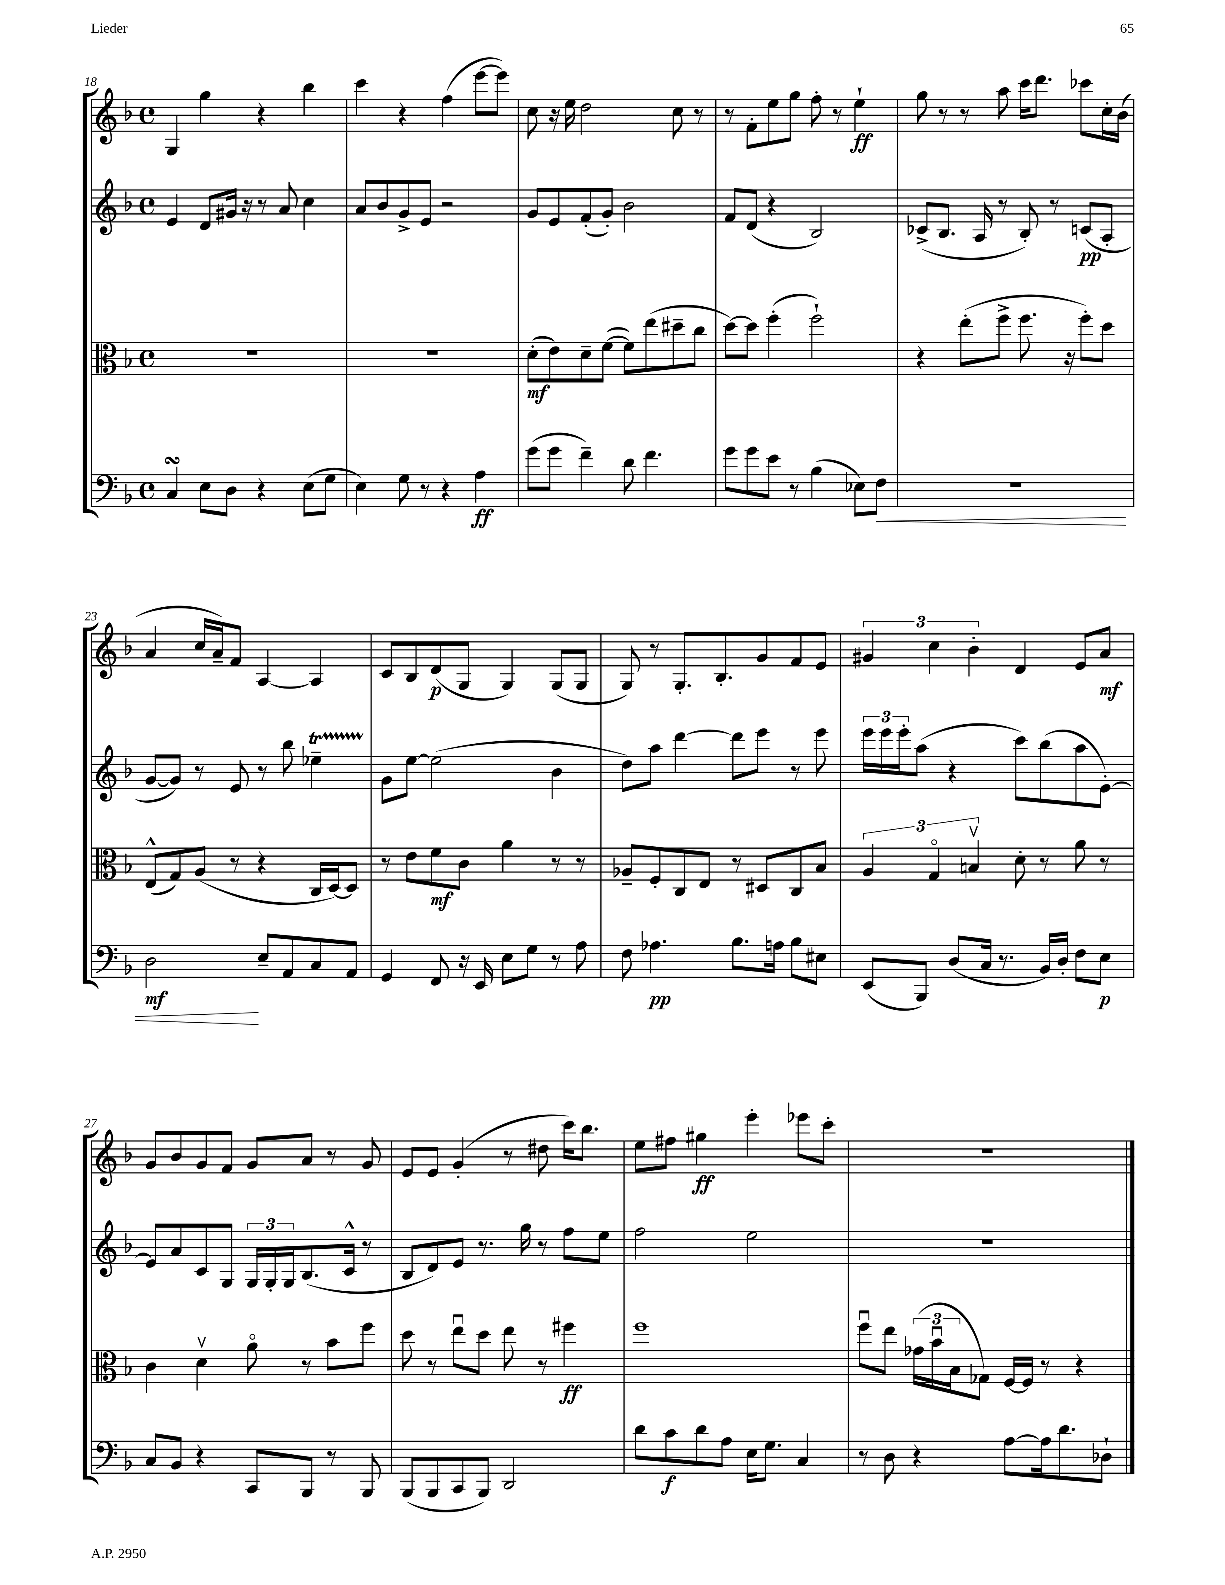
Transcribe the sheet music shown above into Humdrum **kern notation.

**kern	**kern	**kern	**kern
*staff4	*staff3	*staff2	*staff1
*clefF4	*clefC3	*clefG2	*clefG2
*k[b-]	*k[b-]	*k[b-]	*k[b-]
*M4/4	*M4/4	*M4/4	*M4/4
*met(c)	*met(c)	*met(c)	*met(c)
4C/	1r	4e/	4G/
8E\L	.	8d/L	4gg\
8D\J	.	16g#/Jk	.
.	.	16r	.
4r	.	8r	4r
.	.	8a/	.
(8E\L	.	4cc\	4bb-\
8G\J	.	.	.
=	=	=	=
4E\)	1r	8a/L	4ccc\
.	.	8b-/	.
8G\	.	8g^/	4r
8r	.	8e/J	.
4r	.	2r	(4ff\
4A\	.	.	[8eee\L
.	.	.	8eee\]J)
=	=	=	=
(8g\L	(8d'\L	8g/L	8cc\
8g\J	8e\)	8e/	16r
.	.	.	16ee\
4f~\)	8d~\	(8f'/	2dd\
.	([8f\J	8g'/J)	.
8d\	8f\]L)	2b-\	.
4.f\	(8ee\	.	.
.	8dd#~\	.	8cc\
.	8cc\J	.	8r
=	=	=	=
8g\L	[8dd\L)	8f/L	8r
8g\	8dd\]J	(8d/J	8f'\L
8e\J	(4ff'\	4r	8ee\
8r	.	.	8gg\J
(4B-\	2ff`\)	2B-/)	8ff'\
.	.	.	8r
8E-\L)	.	.	4ee`\
8F\J	.	.	.
=	=	=	=
1r	4r	(8c-^/L	8gg\
.	.	8.B-/J	8r
.	(8ee'\L	.	8r
.	.	16A/	.
.	8ff^\J	8r	8aa\
.	8.ff\	8B-'/)	16ccc\LK
.	.	.	8.ddd\J
.	.	8r	.
.	16r	.	.
.	8ff'\L)	(8c/L	8ccc-\L
.	8dd\J	8A'/J	16cc'\L
.	.	.	(16b-\JJ
=	=	=	=
2D\	(8E^^/L	[8g/L	4a/
.	8G/)	8g/]J)	.
.	(8A/J	8r	16cc/LL
.	.	.	16a~/J)
.	8r	8e/	8f/J
8E~/L	4r	8r	[4A/
8AA/	.	8bb-\	.
8C/	16C/LL	4ee-~\	4A/]
.	[16D/J)	.	.
8AA/J	8D/]J	.	.
=	=	=	=
4GG/	8r	8g\L	8c/L
.	8e\L	[8ee\J	8B-/
8FF/	8f\	(2ee\]	(8d/
16r	8c\J	.	8G/J
16EE/	.	.	.
8E\L	4a\	.	4G/)
8G\J	.	.	.
8r	8r	4b-\	(8G/L
8A\	8r	.	8G/J
=	=	=	=
8F\	8A-~/L	8dd\L)	8G/)
4.A-\	8F'/	8aa\J	8r
.	8C/	[4ddd\	8.G'/L
.	8E/J	.	.
.	.	.	8.B-'/
8.B-\L	8r	8ddd\]L	.
.	8D#/L	8eee\J	8g/
16A\Jk	.	.	.
8B-\L	8C/	8r	8f/
8E#\J	8B-/J	8eee\	8e/J
=	=	=	=
(8EE/L	6A/	24eee\LL	6g#/
.	.	24eee\	.
.	.	24eee'\J	.
8BBB-/J)	.	(8aa\J	.
.	6Go/	.	6cc\
(8D/L	.	4r	.
.	6Bv/	.	6b-'\
16C/Jk	.	.	.
8.r	.	.	.
.	8d'\	8ccc\L)	4d/
16BB-/LL)	8r	(8bb-\	.
16D'/JJ	.	.	.
8F\L	8a\	8aa\	8e/L
8E\J	8r	[8e'\J)	8a/J
=	=	=	=
8C/L	4c\	8e/]L	8g/L
8BB-/J	.	8a/	8b-/
4r	4dv\	8c/	8g/
.	.	8G/J	8f/J
8CC/L	8ao\	24G/LL	8g/L
.	.	24G'/	.
.	.	24G/J	.
8BBB-/J	8r	(8.B-/	8a/J
8r	8b-\L	.	8r
.	.	16c^^/Jk	.
8BBB-/	8ff\J	8r	8g/
=	=	=	=
(8BBB-/L	8dd\	8B-/L	8e/L
8BBB-/	8r	8d/)	8e/J
8CC/	8eeu\L	8e/J	(4g'/
8BBB-/J)	8dd\J	8.r	.
2DD/	8ee\	.	8r
.	.	16gg\	.
.	8r	8r	8dd#\
.	4ff#\	8ff\L	16ccc\LK)
.	.	.	8.bb-\J
.	.	8ee\J	.
=	=	=	=
8d\L	1ff	2ff\	8ee\L
8c\	.	.	8ff#\J
8d\	.	.	4gg#\
8A\J	.	.	.
16E\LK	.	2ee\	4eee'\
8.G\J	.	.	.
4C/	.	.	8eee-\L
.	.	.	8ccc'\J
=	=	=	=
8r	8ffu\L	1r	1r
8D\	8ee\J	.	.
4r	(24g-\LL	.	.
.	24b-u\	.	.
.	24B-\J	.	.
.	8G-\J)	.	.
[8A\L	[16F/LL	.	.
.	16F/]JJ	.	.
16A\]k	8r	.	.
8.d\	.	.	.
.	4r	.	.
8D-`\J	.	.	.
==	==	==	==
*-	*-	*-	*-
